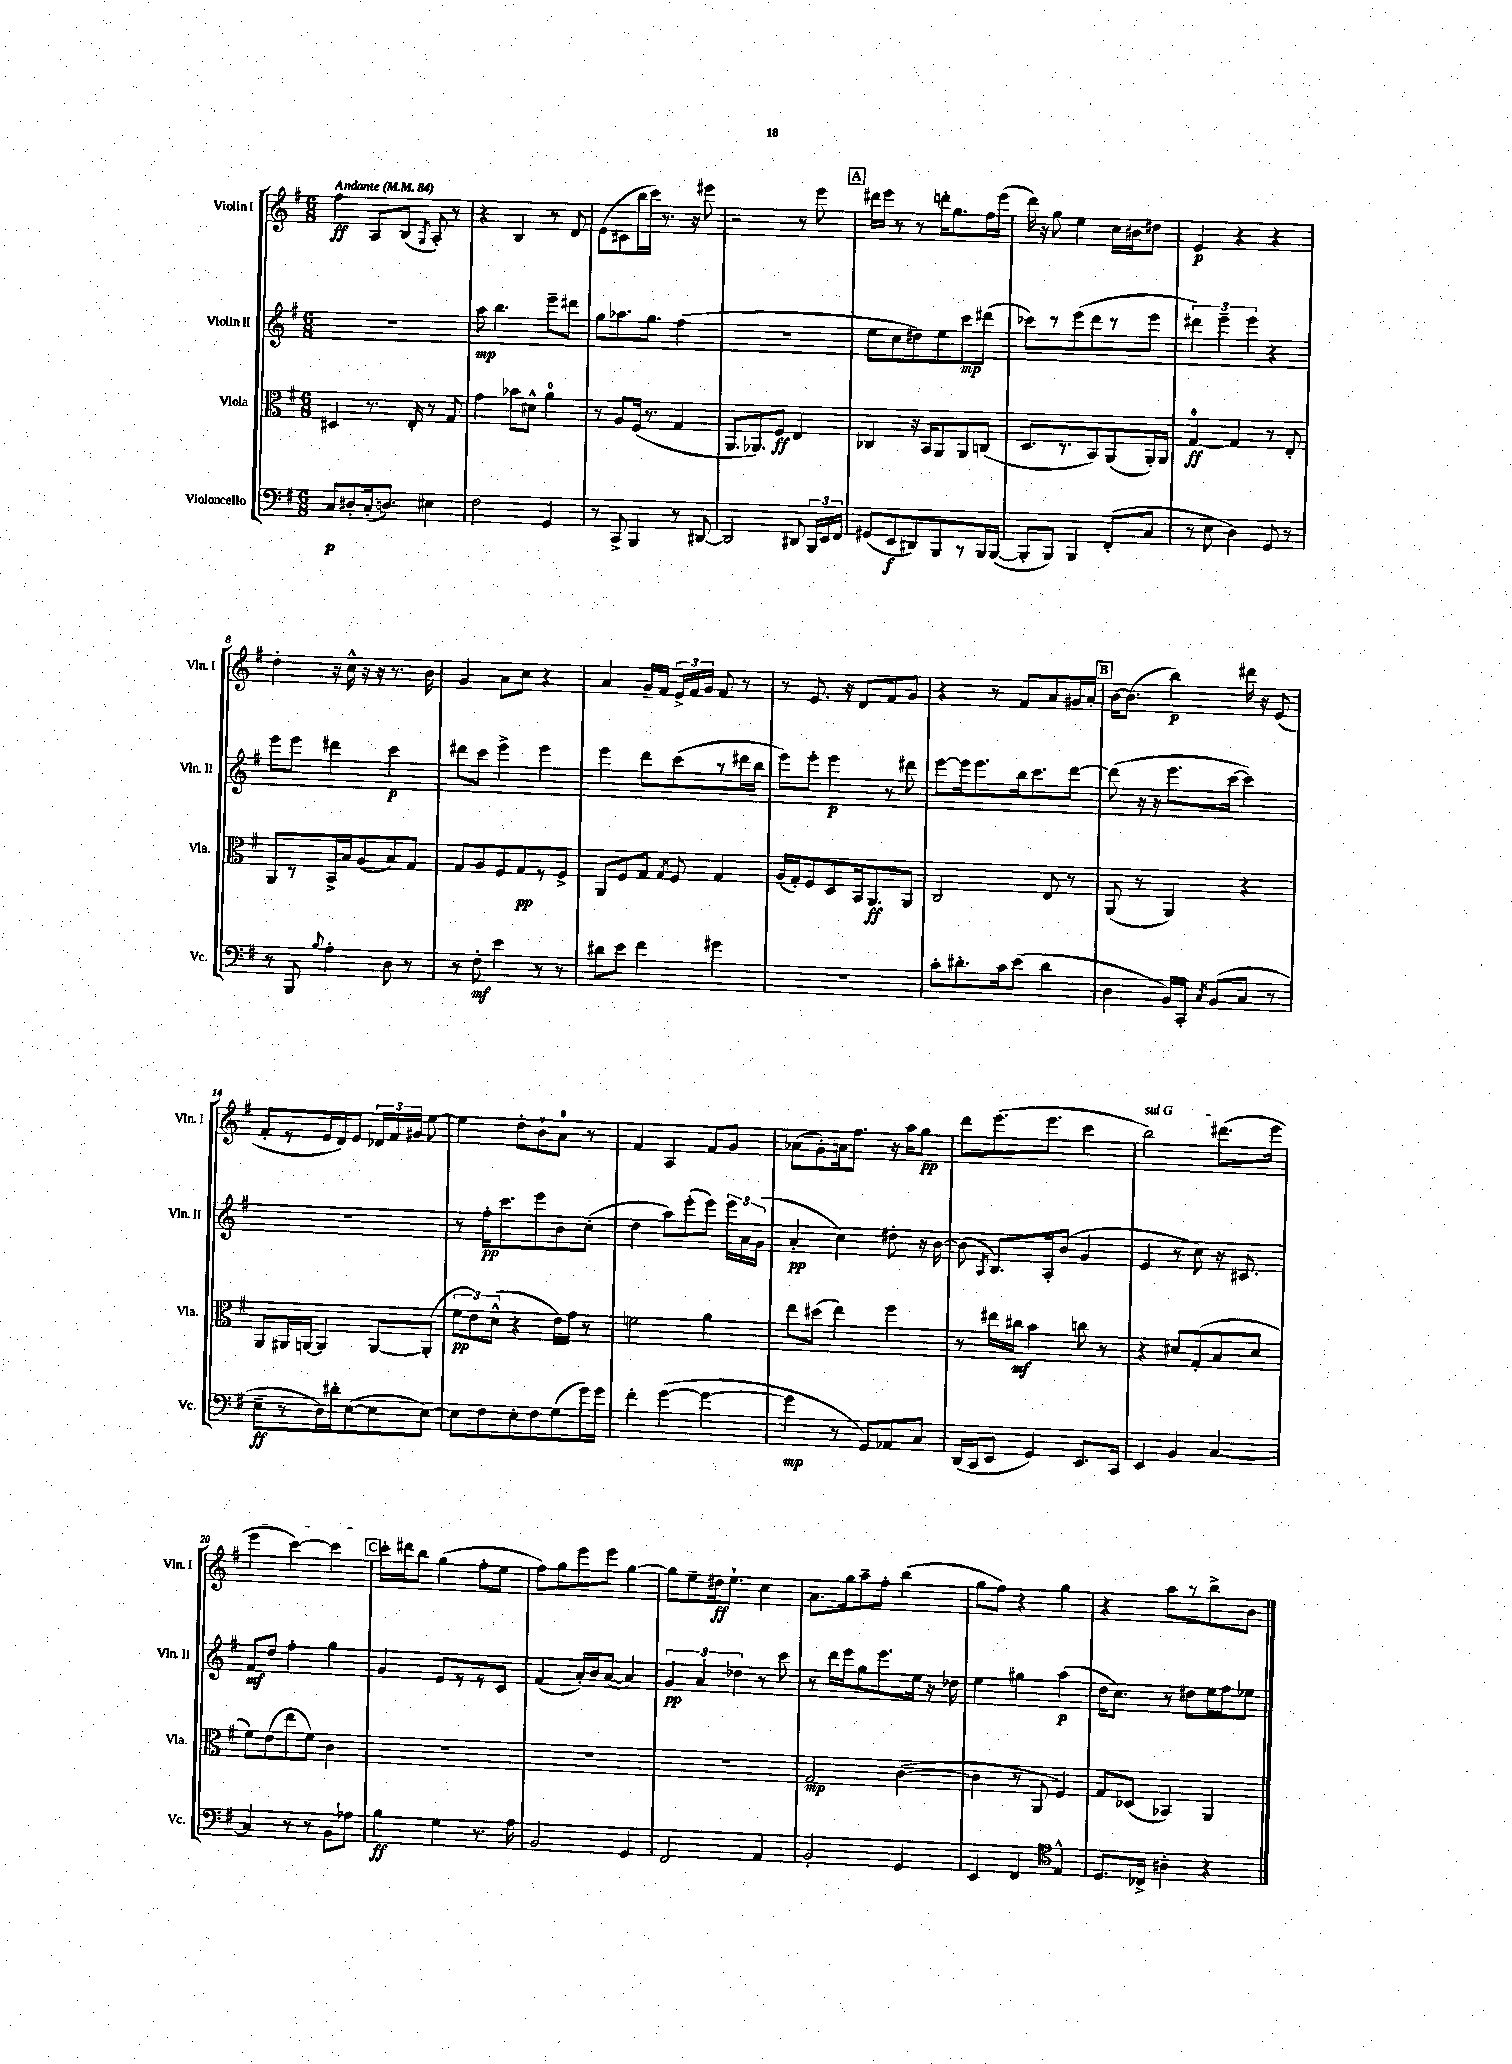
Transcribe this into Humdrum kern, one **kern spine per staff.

**kern	**kern	**kern	**kern
*staff4	*staff3	*staff2	*staff1
*clefF4	*clefC3	*clefG2	*clefG2
*k[f#]	*k[f#]	*k[f#]	*k[f#]
*M6/8	*M6/8	*M6/8	*M6/8
*MM84	*MM84	*MM84	*MM84
8C	4D#	2.r	4ff#
8D#'	.	.	.
(16C'	8.r	.	8A
8.D)	.	.	.
.	.	.	(8B
.	16E'	.	.
.	.	.	8qG
4E#	8r	.	8A')
.	8G	.	8r
=	=	=	=
2F#	4g	8aa	4r
.	.	4.bb	.
.	8b-	.	4B
.	8d#^^	.	.
4GG	4a	8eee~	8r
.	.	8ddd#	8d
=	=	=	=
8r	8r	8gg	(8e
8CC^	8A	8.aa-	8c#
4BBB	(16F#	.	16bb
.	8.r	8.gg	16ccc)
.	.	.	8.r
8r	4G	(4ff#	.
.	.	.	16r
[8DD#	.	.	8eee#
=	=	=	=
2DD#]	8.AA	2.r	2r
.	8.AA-)	.	.
.	8F#	.	.
8DD#	4E	.	8r
24BBB	.	.	8eee
24EE	.	.	.
24FF#	.	.	.
=	=	=	=
(8GG#	4C-	8ee	16ddd#
.	.	.	16eee
8EE	.	8cc	8r
8DD#)	16r	8dd#)	8r
.	16BB	.	.
8BBB	8AA	8ee	16ddd'
.	.	.	8.gg
8r	8AA	8ccc	.
16BBB	(8C	(8ddd#	16ff#
([16BBB	.	.	(16eee
=	=	=	=
8BBB']	8.D	8ccc-)	16ddd)
.	.	.	16r
8BBB)	.	8r	8gg
.	8.r	.	.
4BBB	.	(8eee	4ee
.	8BB)	8ddd	.
(8FF#'	(8AA	8r	16cc
.	.	.	16b#
8C	16AA')	8eee	8dd#
.	16AA	.	.
=	=	=	=
8r	[4G	6ddd#)	4e
8E	.	.	.
.	.	6eee~	.
4D)	4G]	.	4r
.	.	6eee	.
8GG	8r	4r	4r
8r	8E'	.	.
=	=	=	=
8r	8AA	8eee	4dd'
8BBB	8r	8eee	.
8qqB	.	.	.
4A'	16BB^	4ddd#	16r
.	16B	.	16cc^^
.	(8A	.	16r
.	.	.	16r
8D	8B)	4ccc	8.r
8r	8G	.	.
.	.	.	16b
=	=	=	=
8r	8G	8ddd#	4g
8F#'	8A	8ccc	.
4e	8F#	4eee^	8a
.	8G	.	8cc
8r	8r	4eee	4r
8r	8F#^	.	.
=	=	=	=
8d#	8AA	4eee	4a
8e	8F#	.	.
4f#	8G	8ddd	16g~
.	.	.	16f#
.	8qG	.	.
.	8F#	(8ccc	24e^
.	.	.	24f#
.	.	.	24g
4g#	4G	8r	8f#
.	.	16ddd#	8r
.	.	16bb	.
=	=	=	=
2.r	(16A	8eee)	8r
.	16G')	.	.
.	8F#	8eee'	8.e
.	8D	4eee	.
.	.	.	16r
.	16BB	.	8d
.	8.AA	.	.
.	.	8r	8f#
.	8AA	8ddd#	8g
=	=	=	=
8c'	2C	[8eee	4r
8.d#'	.	16eee]	.
.	.	8.eee	.
.	.	.	8r
16c	.	.	.
(8e	.	16bb	8f#
.	.	8.ccc	.
4d#	8E	.	8a
.	8r	[8ddd	16g#
.	.	.	16a'
=	=	=	=
4D	(8AA	(8ddd]	[16b
.	.	.	(8.b]
.	8r	16r	.
.	.	16r	.
16BB)	4AA)	8.eee	4bb)
16CC'	.	.	.
8qC	.	.	.
(8BB	.	.	.
.	.	[16ccc	.
8C	4r	4ccc])	16ddd#
.	.	.	16r
8r	.	.	(8e
=	=	=	=
8E~	8AA	2.r	8f#'
8r	16AA#	.	8r
.	[16AA	.	.
16D)	4AA]	.	16e
16d#'	.	.	16d)
([8E	.	.	8e
8E]	[8AA	.	24d-
.	.	.	24f#
.	.	.	24g#
[8E)	(8AA']	.	[8ee
=	=	=	=
8E]	12f#	8r	4ee]
.	12e)	.	.
8F#	.	16ff#'	.
.	(12d^^	.	.
.	.	8.ccc	.
8E'	4r	.	8dd'
8F#	.	8eee	8b`
(8G	16e)	8b	8a
.	16g	.	.
16g)	8r	(8cc'	8r
16g	.	.	.
=	=	=	=
4f#'	2f	4dd	4f#
([4g	.	8aa)	4A
.	.	(8eee'	.
4g_	4a	8eee)	8f#
.	.	24eee	8g
.	.	24a	.
.	.	(24g	.
=	=	=	=
4g]	8ee	4a'	(8a-
.	(8dd#	.	8g')
8r	4ee)	4cc)	16a
.	.	.	8.ff#
8GG)	.	.	.
8AA-	4ff#	8dd#'	16r
.	.	.	16aa
8C	.	16r	8gg
.	.	[16b	.
=	=	=	=
(16DD	8r	(8b]	8ddd
16CC	.	.	.
.	.	8qA	.
8EE	16ee#	8.B)	(8.eee
.	16cc#	.	.
4GG)	4b	.	.
.	.	16A'	8.eee
.	.	(8b	.
8.EE	8cc	4g	4ccc
.	8r	.	.
16CC	.	.	.
=	=	=	=
4EE	4r	4e	2bb)
4BB	8d#	8r	.
.	(8G'	8cc)	.
[4C	8B	16r	(8.ddd#
.	.	8.c#	.
.	8d#	.	.
.	.	.	16eee
=	=	=	=
4C]	8f#)	8f#	4eee
.	(8e	8dd	.
8r	8ee	4ff#'	[4ccc)
8r	8f#)	.	.
8BB	4c	4gg	4ccc]
8A-	.	.	.
=	=	=	=
4B	2.r	4g	16ccc'
.	.	.	16ddd#
.	.	.	8bb
4G	.	8e	(4gg
.	.	8r	.
8.r	.	8r	8ff#'
.	.	8c	8ee
16A	.	.	.
=	=	=	=
2BB	2.r	(4f#	8ff#)
.	.	.	8gg
.	.	16a')	8eee
.	.	16b	.
.	.	([8a	8eee
4GG	.	4a])	[4gg
=	=	=	=
2FF#	2.r	6g	8gg]
.	.	.	8ee~
.	.	6a	.
.	.	.	16dd#
.	.	.	8.ee`
.	.	6dd-	.
4AA	.	8r	4cc
.	.	8ccc	.
=	=	=	=
2BB'	2G	8r	8.a
.	.	16ddd	.
.	.	16eee	16gg
.	.	8gg	8aa~
.	.	8.eee	8ff#'
4GG	([4c	.	(4bb
.	.	16ee	.
.	.	16r	.
.	.	16dd-	.
=	=	=	=
4EE	4c]	4ee	8gg
.	.	.	8ff#)
4FF#	8r	4gg#	4r
.	8AA	.	.
*clefC4	*	*	*
4E^^	4F#)	(4aa	4gg
=	=	=	=
8.D	8G	16dd	4r
.	.	8.cc)	.
.	(8D-	.	.
16C-^	.	.	.
4A#'	4BB-)	8r	8aa
.	.	8dd#	8r
4r	4AA	16ee	8bb^
.	.	16ff#	.
.	.	8ee-	8b
==	==	==	==
*-	*-	*-	*-
